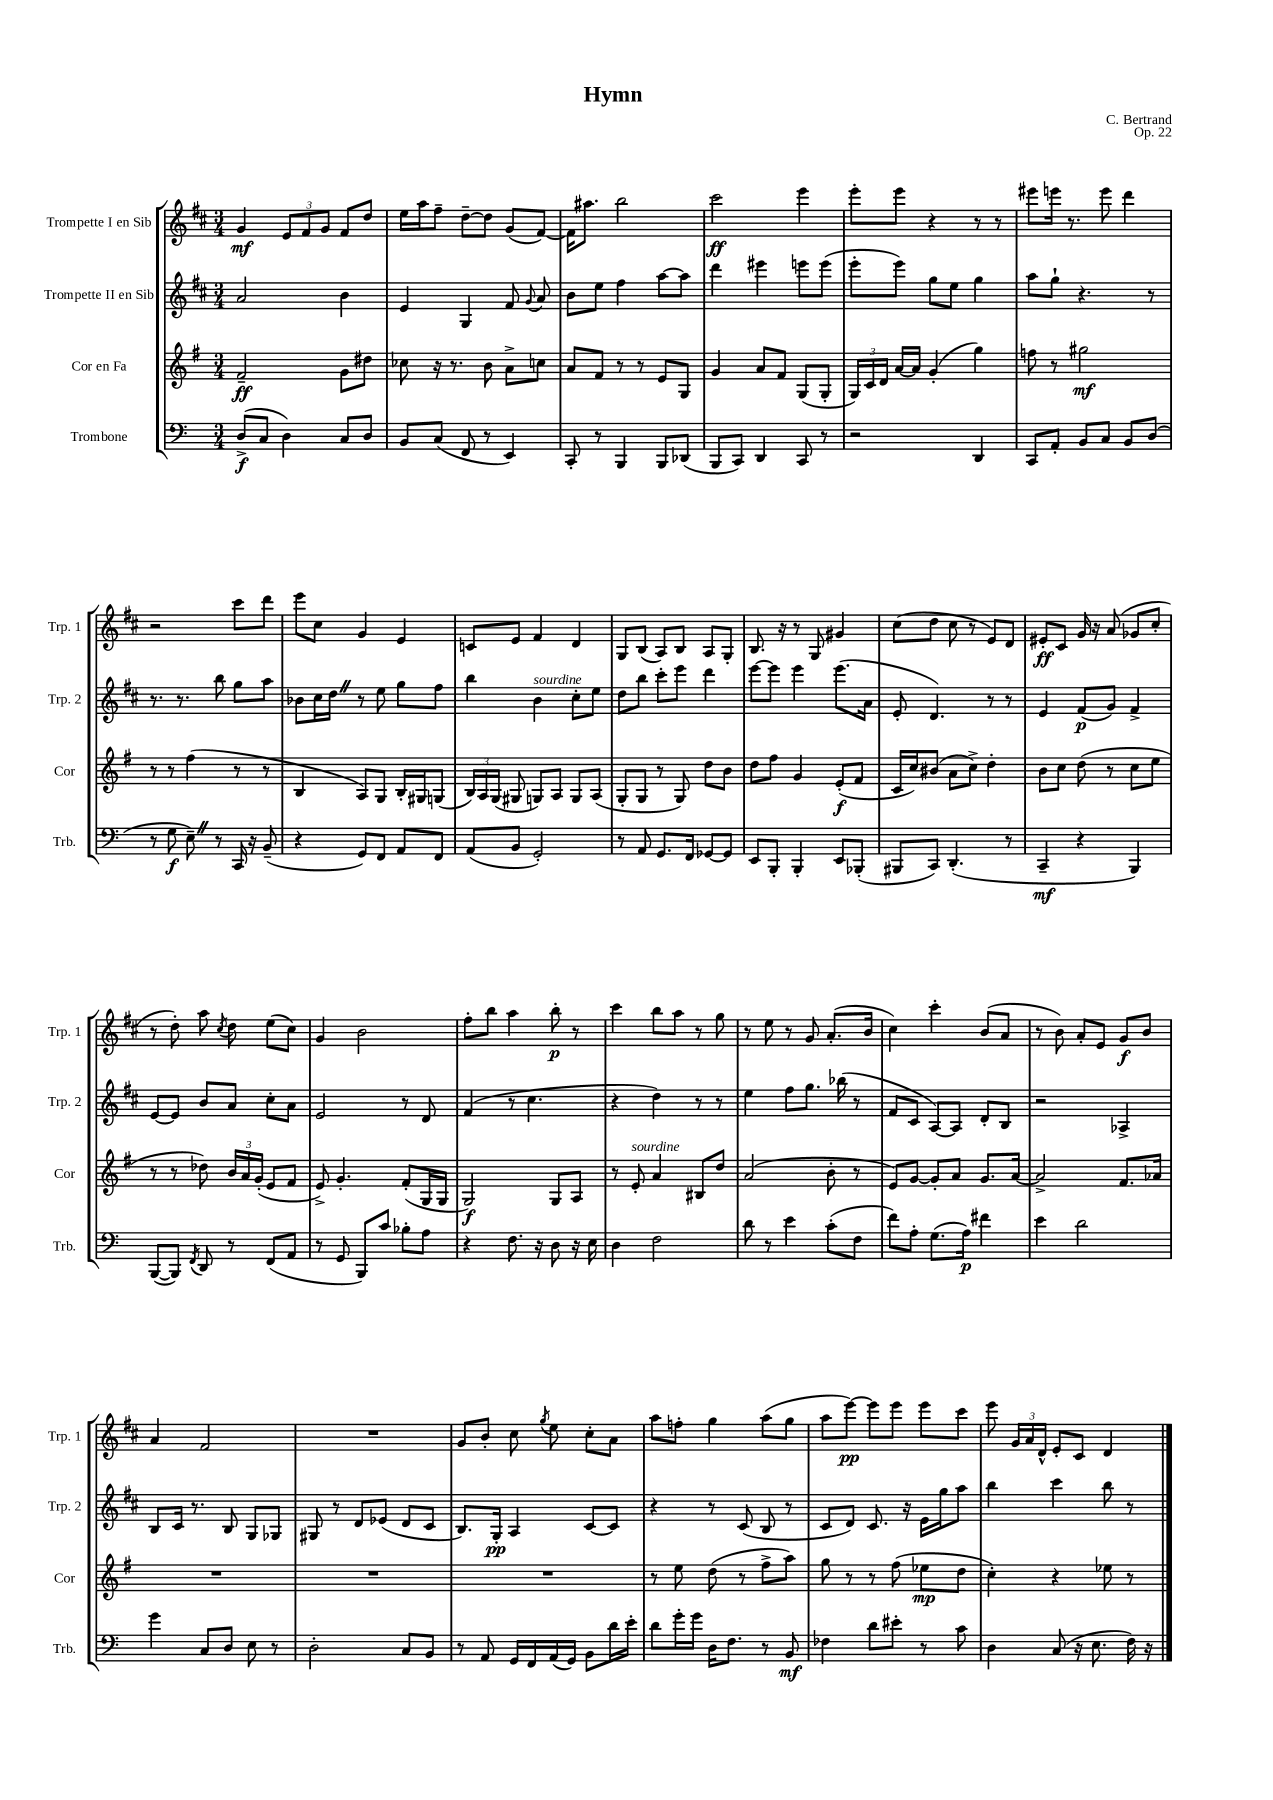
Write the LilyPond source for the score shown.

\header { title = "Hymn" composer = "C. Bertrand" opus = "Op. 22" }
<<
\new StaffGroup <<
\new Staff = "s0" \with { instrumentName = "Trompette I en Sib" shortInstrumentName = "Trp. 1" } {
    \clef treble \key d \major \numericTimeSignature \time 3/4
    \autoBeamOff g'4\mf \tuplet 3/2 { e'8[ fis'8 g'8] } fis'8[ d''8] |
    e''16[ a''16 fis''8]-- d''8[~-- d''8] g'8[( fis'8]~) |
    fis'16[ ais''8.] b''2 |
    cis'''2\ff e'''4 |
    e'''8[-. e'''8] r4 r8 r8 |
    eis'''8[ e'''16] r8. e'''8 d'''4 |
    r2 cis'''8[ d'''8] |
    e'''8[ cis''8] g'4 e'4 |
    c'8[ e'8] fis'4 d'4 |
    g8[ b8]( a8[) b8] a8[ g8]-. |
    b8. r16 r8 g8 gis'4 |
    cis''8[( d''8] cis''8 r8 e'8[) d'8] |
    eis'8[-.\ff cis'8] g'16 r16 a'8( ges'8[ cis''8]-. |
    r8 d''8-.) a''8 \acciaccatura { cis''8 } d''8 e''8[( cis''8]) |
    g'4 b'2 |
    fis''8[-. b''8] a''4 b''8-.\p r8 |
    cis'''4 b''8[ a''8] r8 g''8 |
    r8 e''8 r8 g'8 a'8.[-.( b'16] |
    cis''4) cis'''4-. b'8[( a'8] |
    r8 b'8) a'8[-. e'8] g'8[\f b'8] |
    a'4 fis'2 |
    R2. |
    g'8[ b'8]-. cis''8 \acciaccatura { g''8 } e''8 cis''8[-. a'8] |
    a''8[ f''8]-. g''4 a''8[( g''8] |
    a''8[ e'''8]~\pp) e'''8[ e'''8] e'''8[ cis'''8] |
    e'''8 \tuplet 3/2 { g'16[ a'16 d'16]-^ } e'8[-. cis'8] d'4 \bar "|." |
}
\new Staff = "s1" \with { instrumentName = "Trompette II en Sib" shortInstrumentName = "Trp. 2" } {
    \clef treble \key d \major \numericTimeSignature \time 3/4
    \autoBeamOff a'2 b'4 |
    e'4 g4 fis'8 \appoggiatura { g'8 } a'8 |
    b'8[ e''8] fis''4 a''8[~ a''8] |
    d'''4 eis'''4 e'''8[ e'''8]( |
    e'''8[-. e'''8]) g''8[ e''8] g''4 |
    a''8[ g''8]-! r4. r8 |
    r8. r8. b''8 g''8[ a''8] |
    bes'8[ cis''16 d''16] \once \override BreathingSign.text = \markup { \musicglyph "scripts.caesura.straight" } \breathe r8 e''8 g''8[ fis''8] |
    b''4 b'4^\markup { \italic "sourdine" } cis''8[-. e''8] |
    d''8[ b''8] cis'''8[-. e'''8] d'''4 |
    e'''8[~ e'''8] e'''4 e'''8.[( a'16] |
    e'8-. d'4.) r8 r8 |
    e'4 fis'8[\p( g'8]) fis'4-> |
    e'8[~ e'8] b'8[ a'8] cis''8[-. a'8] |
    e'2 r8 d'8 |
    fis'4( r8 cis''4. |
    r4 d''4) r8 r8 |
    e''4 fis''8[ g''8.] bes''16( r8 |
    fis'8[ cis'8] a8[~) a8] d'8[-. b8] |
    r2 aes4-> |
    b8[ cis'16] r8. b8 g8[ ges8] |
    gis8 r8 d'8[ ees'8]( d'8[ cis'8] |
    b8.[) g16]-.\pp a4 cis'8[~ cis'8] |
    r4 r8 cis'8( b8 r8 |
    cis'8[ d'8]) cis'8. r16 e'16[ g''16 a''8] |
    b''4 cis'''4 b''8 r8 \bar "|." |
}
\new Staff = "s2" \with { instrumentName = "Cor en Fa" shortInstrumentName = "Cor" } {
    \clef treble \key g \major \numericTimeSignature \time 3/4
    \autoBeamOff fis'2--\ff g'8[ dis''8] |
    ces''8 r16 r8. b'8 a'8[-> c''8] |
    a'8[ fis'8] r8 r8 e'8[ g8] |
    g'4 a'8[ fis'8] g8[( g8]-. |
    \tuplet 3/2 { g16[) c'16 d'16] } a'16[~ a'16] g'4-.( g''4) |
    f''8 r8 gis''2\mf |
    r8 r8 fis''4( r8 r8 |
    b4 a8[) g8] b16[-. gis16 g8]( |
    \tuplet 3/2 { b16[) a16 g16]( } gis8 g8[) a8] g8[ a8]( |
    g8[-. g8] r8 g8) d''8[ b'8] |
    d''8[ fis''8] g'4 e'8[-.\f( fis'8] |
    c'16[ c''16) bis'8]( a'8[ c''8]->) d''4-. |
    b'8[ c''8] d''8( r8 c''8[ e''8] |
    r8 r8 des''8) \tuplet 3/2 { b'16[ a'16 g'16]-.( } e'8[ fis'8] |
    e'8->) g'4.-. fis'8[-.( g16 g16] |
    g2\f) g8[ a8] |
    r8 e'8-.^\markup { \italic "sourdine" } a'4 bis8[ d''8] |
    a'2( b'8-. r8 |
    e'8[) g'8]~ g'8[-. a'8] g'8.[ a'16]~ |
    a'2-> fis'8.[ aes'16] |
    R2. |
    R2. |
    R2. |
    r8 e''8 d''8( r8 fis''8[-> a''8]) |
    g''8 r8 r8 fis''8( ees''8[\mp d''8] |
    c''4-.) r4 ees''8 r8 \bar "|." |
}
\new Staff = "s3" \with { instrumentName = "Trombone" shortInstrumentName = "Trb." } {
    \clef bass \key c \major \numericTimeSignature \time 3/4
    \autoBeamOff d8[->\f( c8] d4) c8[ d8] |
    b,8[ c8]( f,8 r8 e,4) |
    c,8-. r8 b,,4 b,,8[ des,8]( |
    b,,8[ c,8]) d,4 c,8 r8 |
    r2 d,4 |
    c,8[ a,8]-. b,8[ c8] b,8[ d8]( |
    r8 g8\f e8--) \once \override BreathingSign.text = \markup { \musicglyph "scripts.caesura.straight" } \breathe r8 c,16 r16 b,8--( |
    r4 g,8[) f,8] a,8[ f,8] |
    a,8[( b,8] g,2-.) |
    r8 a,8 g,8.[ f,16] ges,8[~ ges,8] |
    e,8[ b,,8]-. b,,4-. e,8[ bes,,8]-.( |
    bis,,8[ c,8]) d,4.-.( r8 |
    c,4--\mf r4 b,,4) |
    b,,8[~( b,,8]) \acciaccatura { f,8 } d,8 r8 f,8[( a,8] |
    r8 g,8 b,,8[) c'8] bes8[-. a8] |
    r4 f8. r16 d8 r16 e16 |
    d4 f2 |
    d'8 r8 e'4 c'8[-.( f8] |
    f'8[) a8]-. g8.[( a16]\p) fis'4 |
    e'4 d'2 |
    g'4 c8[ d8] e8 r8 |
    d2-. c8[ b,8] |
    r8 a,8 g,16[ f,16 a,16( g,16]) b,8[ d'16 e'16]-. |
    d'8[ g'16-. g'16] d16[ f8.] r8 b,8\mf |
    fes4 d'8[ eis'8]-. r8 c'8 |
    d4 c8( r16 e8. f16) r16 \bar "|." |
}
>>
>>
\layout { \context { \Score \remove "Bar_number_engraver" } }
